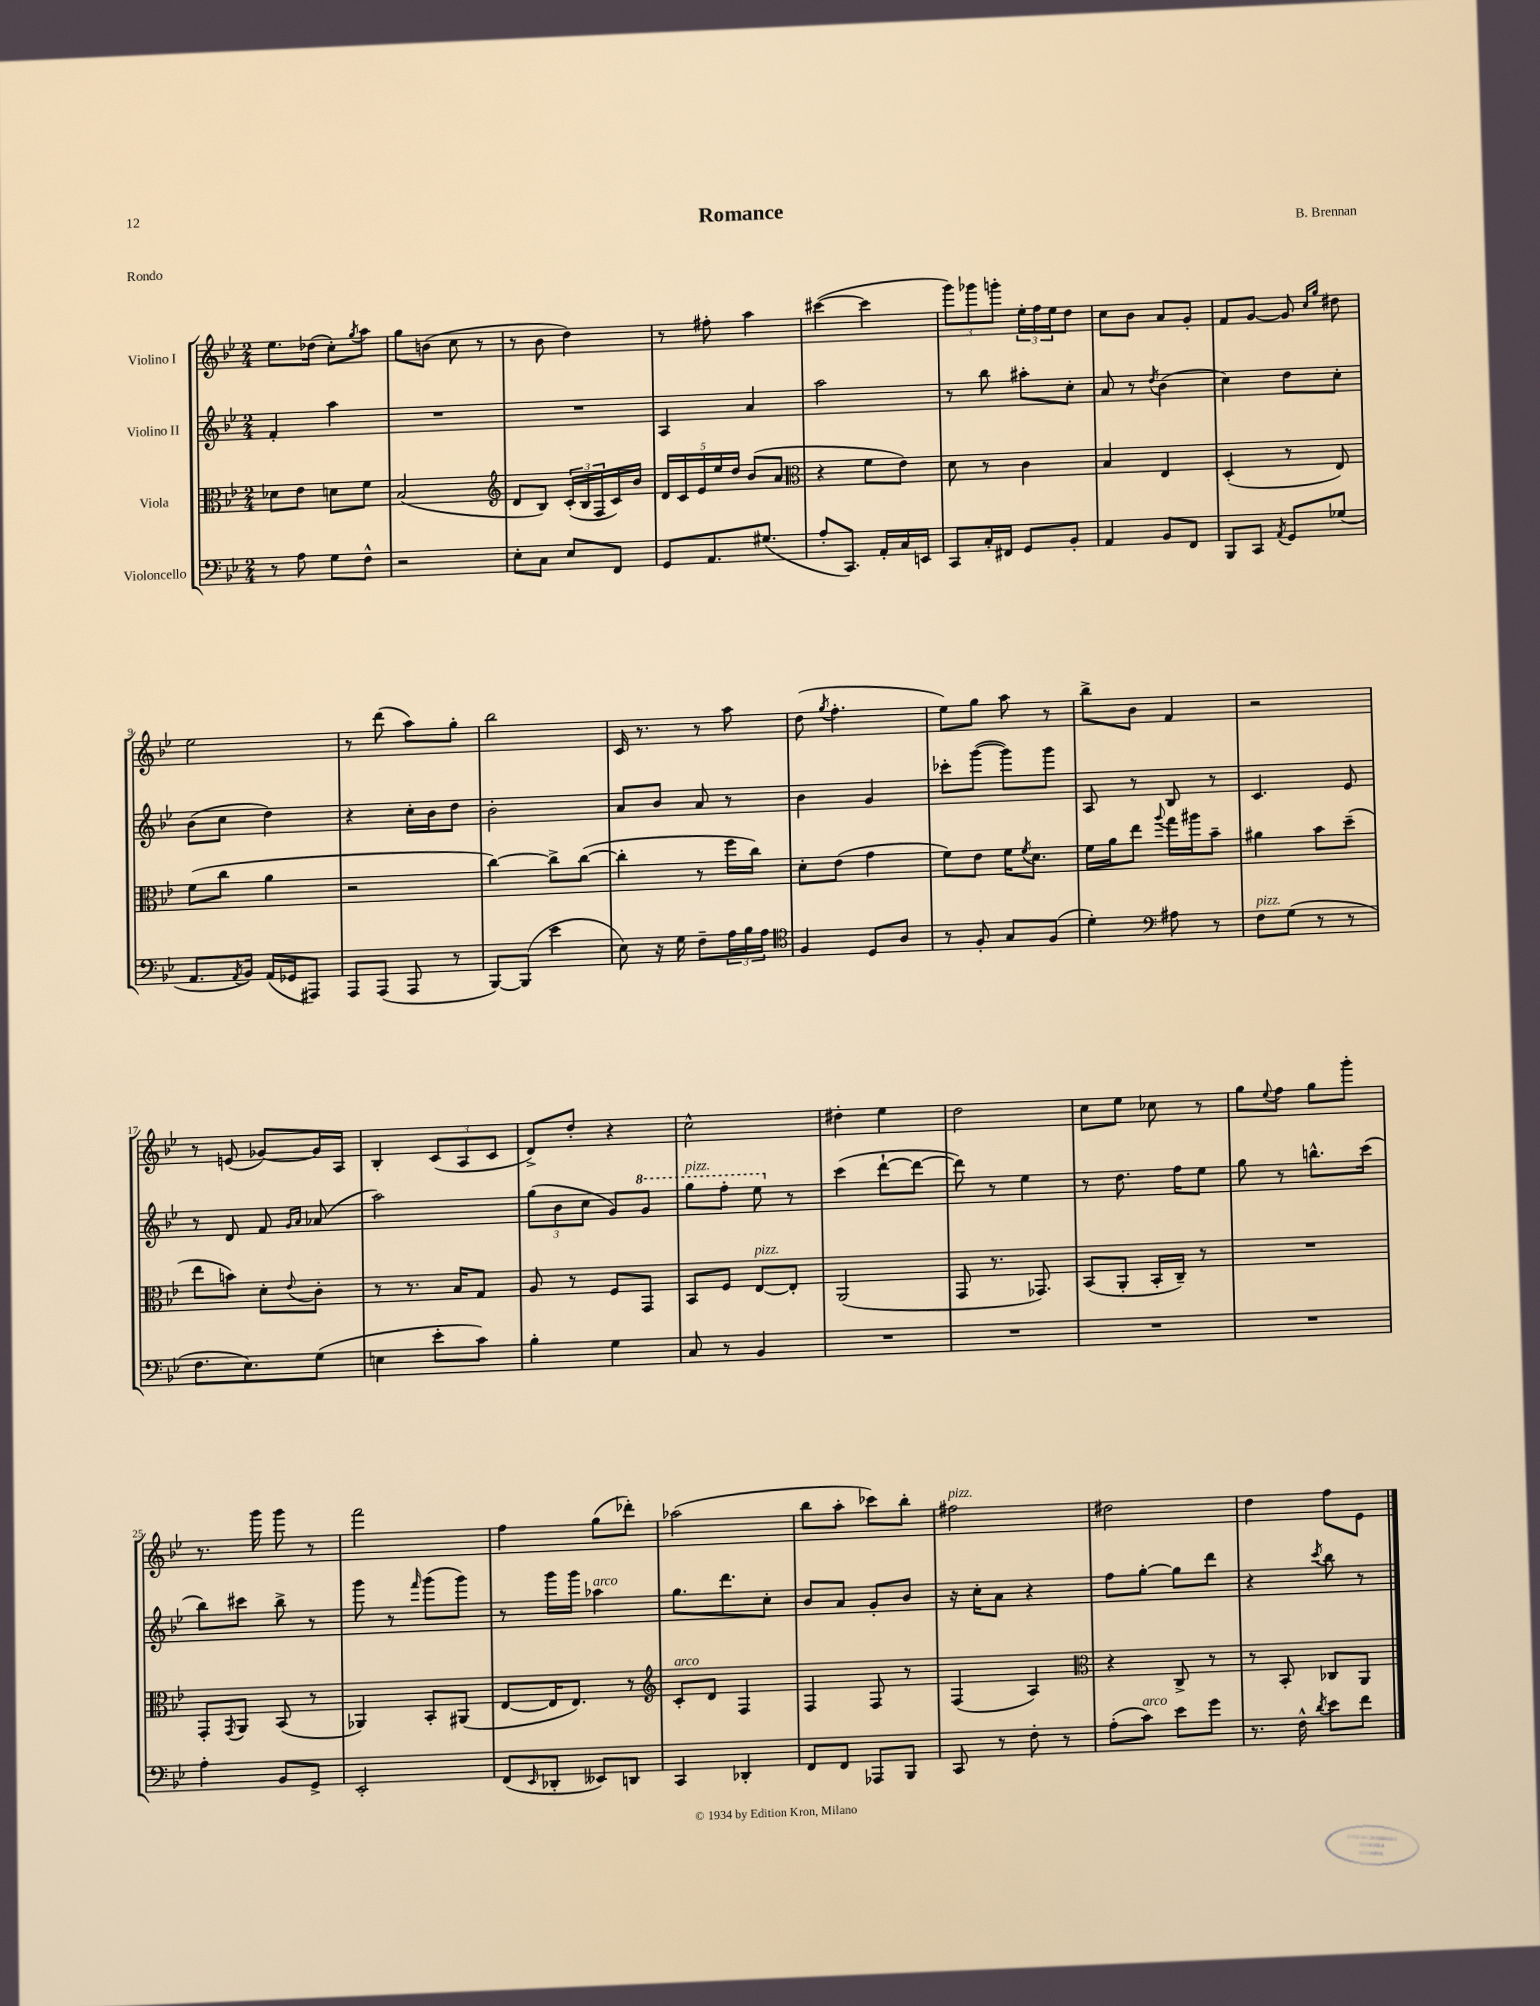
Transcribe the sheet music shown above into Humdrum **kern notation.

**kern	**kern	**kern	**kern
*staff4	*staff3	*staff2	*staff1
*clefF4	*clefC3	*clefG2	*clefG2
*k[b-e-]	*k[b-e-]	*k[b-e-]	*k[b-e-]
*M2/4	*M2/4	*M2/4	*M2/4
8r	8d-\L	4f'/	8.ee-\L
8A\	8e-\J	.	.
.	.	.	(16dd-\Jk
8G\L	8d\L	4aa\	8cc'\L)
.	.	.	8qgg/
8F^^\J	8f\J	.	8aa\J
=	=	=	=
2r	(2B-/	2r	8gg\L
.	.	.	(8b\J
.	.	.	8cc\
.	.	.	8r
=	=	=	=
*	*clefG2	*	*
8E-'\L	8d/L	2r	8r
8C\J	8B-/J)	.	8b-\
8E-/L	(24c'/LL	.	4dd\)
.	24B-/	.	.
.	24F/	.	.
8FF/J	16c/)	.	.
.	16b-/JJ	.	.
=	=	=	=
8GG/L	20d/LL	4A/	8r
.	20c/	.	.
.	20e-/	.	.
8.AA/	.	.	8ff#'\
.	20ee-/	.	.
.	20dd/JJ	.	.
.	(8b-/L	4a/	4aa\
(8.G#/J	.	.	.
.	8a/J	.	.
=	=	=	=
*	*clefC3	*	*
8A'/L	4r	2aa\	([4ccc#\
8.CC/J)	.	.	.
.	8f\L	.	4ccc#\]
16AA'/LL	.	.	.
16C/	8e-\J)	.	.
16EE/JJ	.	.	.
=	=	=	=
8CC/L	8d\	8r	12ggg\L)
.	.	.	12ggg-\
16C'/L	8r	8bb-\	.
.	.	.	12ggg'\J
16FF#/JJ	.	.	.
8GG/L	4c\	8aa#'\L	24ee-'\LL
.	.	.	24ff\
.	.	.	24ee-\J
8BB-'/J	.	8cc'\J	8dd\J
=	=	=	=
4AA/	4B-/	8a/	8cc\L
.	.	8r	8b-\J
.	.	8qdd/	.
8BB-/L	4E-/	(4b-\	8a/L
8FF/J	.	.	8g'/J
=	=	=	=
8BBB-/L	(4D'/	4cc\)	8f/L
8CC/J	.	.	[8g/J
8qAA/	.	.	.
8GG/L	8r	8dd\L	8g/]
.	.	.	16qqcc/LL
.	.	.	16qqgg/JJ
(8G-/J	8E-/)	8cc'\J	8dd#\
=	=	=	=
8.AA/L	(8f\L	(8b-\L	2ee-\
.	8cc\J	8cc\J	.
8qAA/	.	.	.
16BB-/Jk)	.	.	.
(16AA/LL	4a\	4dd\)	.
16GG-/J	.	.	.
8AAA#/J)	.	.	.
=	=	=	=
8AAA/L	2r	4r	8r
(8AAA/J	.	.	(8ddd\
8AAA/	.	16cc'\LL	8aa\L)
.	.	16b-\J	.
8r	.	8dd\J	8gg'\J
=	=	=	=
[8BBB-/L)	[4cc\)	2b-'\	2bb-\
(8BBB-/]J	.	.	.
4e-\	8cc^\]L	.	.
.	([8cc\J	.	.
=	=	=	=
8E-\)	4cc'\]	8a/L	16c/
.	.	.	8.r
16r	.	8b-/J	.
16G\	.	.	.
8F~\L	8r	8a/	8r
24A\L	16ff\LL	8r	8aa\
24B-\	.	.	.
.	16cc\JJ)	.	.
24A\JJ	.	.	.
=	=	=	=
*clefC4	*	*	*
4F/	8d'\L	4b-\	(8dd\
.	.	.	8qgg/
.	(8e-\J	.	4.ff'\
8D/L	4g\	4g/	.
8A/J	.	.	.
=	=	=	=
8r	8f\L)	8ccc-'\L	8ee-\L)
8F'/	8e-\J	([8ggg\J	8gg\J
8G/L	16f\LK	8ggg\]L)	8aa\
.	8qf/	.	.
.	8.d\J	.	.
(8F/J	.	8ggg\J	8r
=	=	=	=
4d'\)	16f\LL	8A/	8bb-^\L
.	16a\J	.	.
.	8ee-\J	8r	8b-\J
*clefF4	*	*	*
.	8qqaa/	.	.
8A#\	16gg\LL	8B-/	4f/
.	16aa#\J	.	.
8r	8b-~\J	8r	.
=	=	=	=
8F\L	4a#\	4.c/	2r
(8G\J	.	.	.
8r	8b-\L	.	.
8r	(8dd~\J	8e-/	.
=	=	=	=
8.F\L	8ee-\L	8r	8r
.	8b\J)	8d/	(8e/
8.E-\)	.	.	.
.	8d'\L	8f/	[8g-/L)
.	.	16qqg/LL	.
.	8qqe-/	16qqa/JJ	.
(8G\J	8c'\J	(8a-/	16g-/]L
.	.	.	16A/JJ
=	=	=	=
4E\	8r	2aa\)	4B-'/
.	8.r	.	.
8e-'\L	.	.	(12c/L
.	16B-/LK	.	.
.	.	.	12A/
8c\J)	8G/J	.	.
.	.	.	12c/J
=	=	=	=
4B-'\	8A/	(12gg\L	8d^/L)
.	.	12b-\	.
.	8r	.	8dd'/J
.	.	12cc\J	.
4G\	8F/L	8g/L)	4r
.	8GG/J	8gg/J	.
=	=	=	=
8C/	8BB-/L	8ggg\L	2cc^^\
8r	8F/J	8fff'\J	.
4BB-/	[8E-/L	8eee-\	.
.	8E-'/]J	8r	.
=	=	=	=
2r	(2AA/	(4ccc\	4dd#'\
.	.	[8ddd`\L	4ee-\
.	.	8ddd\_J	.
=	=	=	=
2r	8GG/	8ddd\])	2dd\
.	8.r	8r	.
.	.	4ee-\	.
.	8.GG-/)	.	.
=	=	=	=
2r	(8BB-/L	8r	8cc\L
.	8AA'/J	8.dd\	8ee-\J
.	16BB-'/LL	.	8cc-\
.	16C~/JJ)	16ff\LK	.
.	8r	8ee-\J	8r
=	=	=	=
2r	2r	8gg\	8gg\L
.	.	.	8qqee-/
.	.	8r	8ff\J
.	.	8.bb^^\L	8gg\L
.	.	.	8ggg'\J
.	.	(16ccc\Jk	.
=	=	=	=
4A'\	8GG'/L	8bb-\L)	8.r
.	8qGG/	.	.
.	8AA/J	8ccc#\J	.
.	.	.	16ggg\
8BB-/L	(8BB-/	8bb-^\	8ggg\
8GG^/J	8r	8r	8r
=	=	=	=
2EE-'/	4AA-/)	8ggg\	2fff\
.	.	8r	.
.	.	16qqfff/	.
.	8BB-'/L	(8ggg\L	.
.	(8AA#/J	8ggg\J)	.
=	=	=	=
(8FF/L	[8E-/L	8r	4ff\
16qqEE-/	.	.	.
8DD-'/J	16E-/]K	16ggg\LL	.
.	8.E-/J)	16ggg\JJ	.
8EE--/L)	.	4aa-\	(8gg\L
8DD/J	8r	.	8ddd-'\J)
=	=	=	=
*	*clefG2	*	*
4CC/	8c'/L	8.gg\L	(2aa-\
.	8d/J	.	.
.	.	8.ddd\	.
4DD-'/	4F/	.	.
.	.	8cc'\J	.
=	=	=	=
8FF/L	4F/	8b-/L	8bb-\L
8FF/J	.	8a/J	8aa'\J
8AAA-/L	8F/	8g'/L	8ccc-\L)
8BBB-/J	8r	8b-/J	8bb-'\J
=	=	=	=
8CC/	(4F/	16r	2ff#\
.	.	16cc'\LK	.
8r	.	8a\J	.
8F'\	4A/)	4r	.
8r	.	.	.
=	=	=	=
*	*clefC3	*	*
(8A'\L	4r	8ff\L	2dd#\
8c\J)	.	[8gg'\J	.
8e-\L	8C^/	8gg\]L	.
8g\J	8r	8ddd\J	.
=	=	=	=
8.r	8r	4r	4dd\
.	8BB-'/	.	.
16F^^\	.	.	.
8qd/	.	8qccc/	.
8e-\L	8C-/L	8bb-\	8ff\L
8f\J	8AA/J	8r	8e-\J
==	==	==	==
*-	*-	*-	*-
